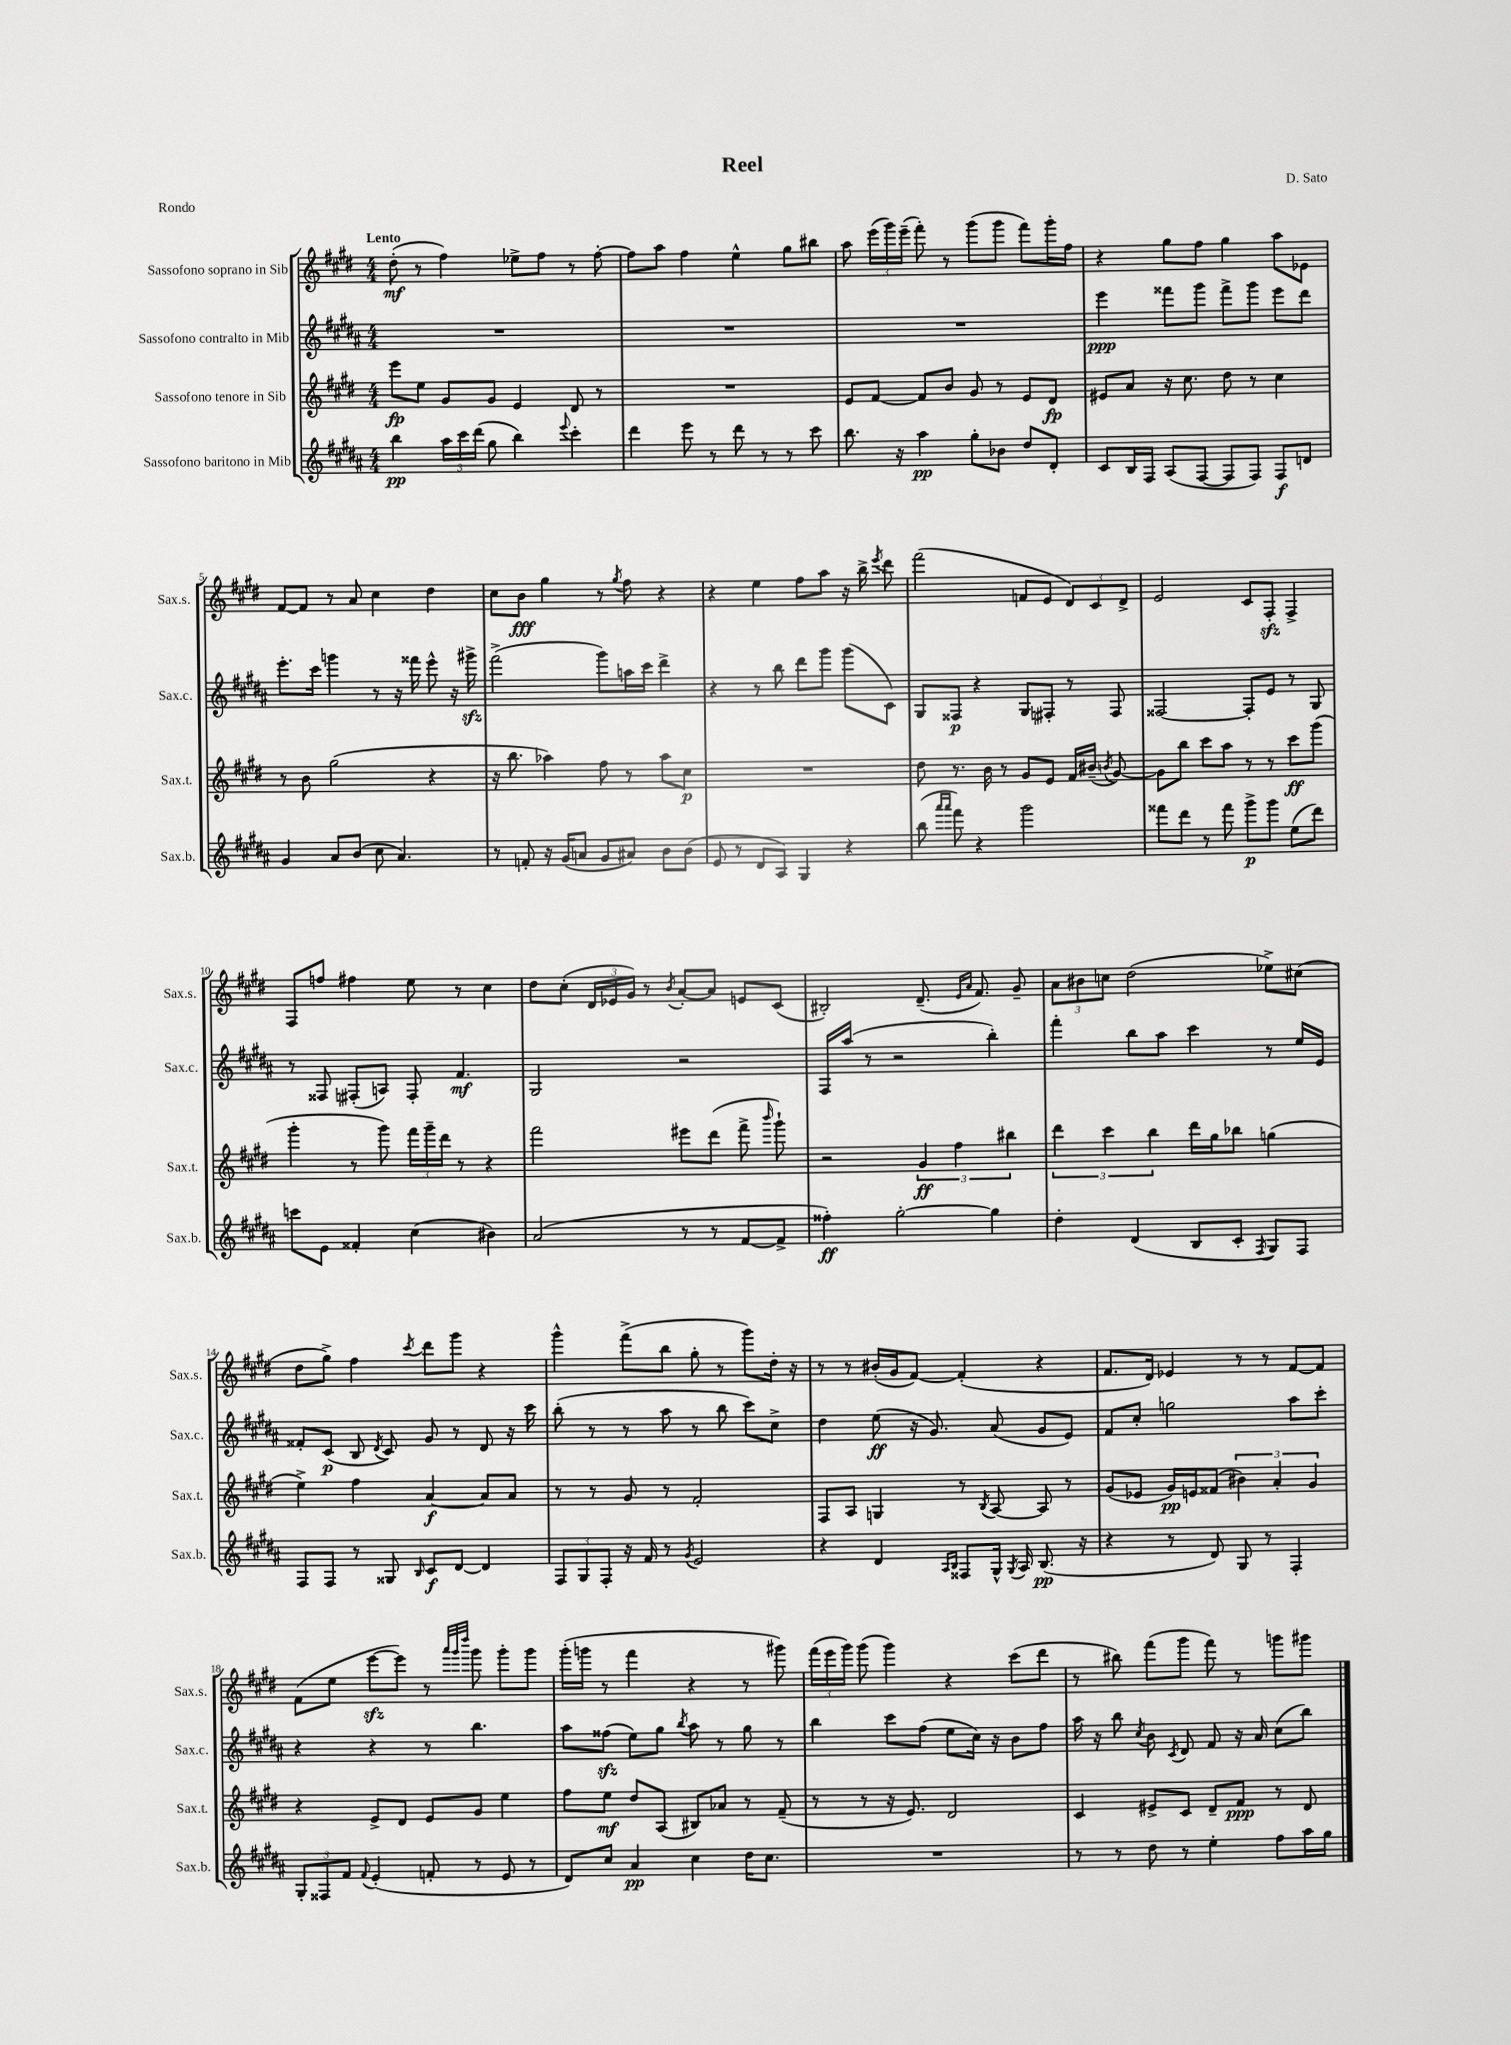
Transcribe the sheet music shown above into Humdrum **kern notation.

**kern	**kern	**kern	**kern
*staff4	*staff3	*staff2	*staff1
*clefG2	*clefG2	*clefG2	*clefG2
*k[f#c#g#d#a#]	*k[f#c#g#d#]	*k[f#c#g#d#a#]	*k[f#c#g#d#]
*M4/4	*M4/4	*M4/4	*M4/4
4bb\	8eee\L	1r	(8dd#'\
.	8ee\J	.	8r
24aa#\LL	8g#/L	.	4ff#\)
24ccc#\	.	.	.
(24ddd#\JJ	.	.	.
8gg#\	8g#/J	.	.
4bb\)	4e/	.	8ee-^\L
.	.	.	8ff#\J
8qqeee/	.	.	.
4ccc#'\	8d#/	.	8r
.	8r	.	[8ff#'\
=	=	=	=
4ddd#\	1r	1r	8ff#\]L
.	.	.	8aa\J
8eee\	.	.	4ff#\
8r	.	.	.
8ddd#\	.	.	4ee^^\
8r	.	.	.
8r	.	.	8gg#\L
8ccc#\	.	.	8bb#\J
=	=	=	=
8.bb\	8e/L	1r	8aa\
.	[8f#/J	.	(24eee\LL
.	.	.	24ggg#\)
16r	.	.	.
.	.	.	(24eee~\JJ
4aa#\	8f#/]L	.	8fff#'\)
.	8b/J	.	8r
8gg#'\L	8g#/	.	(8ggg#\L
8b-\J	8r	.	8ggg#\J
8dd#/L	8e/L	.	8fff#\L)
8d#'/J	8d#/J	.	16ggg#'\L
.	.	.	16ff#\JJ
=	=	=	=
8c#/L	8e#/L	4eee\	4r
16B/L	8a/J	.	.
16F#/JJ	.	.	.
(8A#/L	16r	8fff##\L	8gg#\L
.	8.cc#\	.	.
[8F#/J	.	8ggg#\J	8ff#\J
8F#/]L	8dd#\	8fff##^\L	4gg#\
8F#/J)	8r	8ggg#\J	.
8F#/L	4cc#\	8eee\L	8aa\L
8d/J	.	8ddd#\J	8e-\J
=	=	=	=
4g#/	8r	8.eee'\L	[8f#/L
.	8b\	.	8f#/]J
.	.	16ccc#\Jk	.
8a#/L	(2gg#\	4ggg\	8r
(8b/J	.	.	8a/
8cc#\	.	8r	4cc#\
4.a#/)	.	16r	.
.	.	16fff##\	.
.	4r	8eee^^\	4dd#\
.	.	16r	.
.	.	16ggg#^\	.
=	=	=	=
8r	16r	(2fff#^\	8cc#\L
.	8.bb\	.	.
8f'/	.	.	8b\J
16r	4aa-\)	.	4gg#\
(16g#/LK	.	.	.
8a/J	.	.	.
8g#/L	8ff#\	8ggg#\L)	8r
.	.	.	8qgg#/
8a#/J)	8r	16aa\L	8ff#\
.	.	16ccc#\JJ	.
8b\L	8aa-\L	4ddd#^\	4r
(8b\J	8cc#\J	.	.
=	=	=	=
8e/	1r	4r	4r
8r	.	.	.
8d#/L	.	8r	4ee\
8A#/J)	.	8bb\	.
4G#/	.	8ddd#\L	8ff#\L
.	.	8ggg#\J	8aa\J
4r	.	(8ggg#\L	16r
.	.	.	16bb^\
.	.	.	8qeee/
.	.	8c#\J)	8ddd#\
=	=	=	=
(8bb\	8dd#\	8G#/L	(2fff#\
16qqaaa#/LL	.	.	.
16qqaaa#/JJ	.	.	.
8fff#\)	8.r	8F##/J	.
4r	.	4r	.
.	16b\	.	.
.	8r	.	.
2ggg#\	8g#/L	8G#/L	8f/L
.	8e/J	8F#'/J	8e/J
.	16f#/LL	8r	12d#/L)
.	(16b#~/JJ	.	.
.	.	.	12c#/
.	8qb/	.	.
.	[8g#/)	8F#/	.
.	.	.	12d#^/J
=	=	=	=
8fff##\L	8g#\]L	[2F##/	2e/
8ddd#\J	8bb\J	.	.
8r	8ccc#\L	.	.
8fff##\	8aa\J	.	.
8ggg#^\L	8r	8F##'/]L	8c#/L
8ggg#\J	8r	8e/J	8F#'/J
(8ee\L	8ccc#\L	8r	4F#^/
8ddd#\J)	(8ggg#\J	8G#/	.
=	=	=	=
8ccc\L	4ggg#'\	8r	8F#/L
8e\J	.	8F##/	8ff/J
4f##'/	8r	(8F#'/L	4ff#\
.	8ggg#\)	8A/J)	.
(4cc#\	24fff#\LL	8F#'/	8ee\
.	24ggg#~\	.	.
.	24ddd#\JJ	.	.
.	8r	4.f#/	8r
4b#\)	4r	.	4cc#\
=	=	=	=
(2a#/	2fff#\	2G#/	8dd#\L
.	.	.	(8cc#'\J
.	.	.	24d#/LL
.	.	.	24e-/
.	.	.	24g#/JJ)
.	.	.	8r
.	.	.	8qb/
8r	8eee#\L	2r	[8a'/L
8r	(8ddd#\J	.	8a/]J
[8f#/L	8fff#^\	.	8e/L
.	16qqbbb/	.	.
8f#^/]J	8ggg#`\)	.	(8c#/J
=	=	=	=
4ff##'\)	2r	16F#/LL	2B#'/)
.	.	(16aa#/JJ	.
.	.	8r	.
[2gg#'\	.	2r	.
.	6g#/	.	(8.d#~/
.	6ff#\	.	.
.	.	.	16qqe/LL
.	.	.	16qqa/JJ
.	.	.	8.f#/)
4gg#\]	.	4bb'\)	.
.	6bb#\	.	.
.	.	.	8g#~/
=	=	=	=
4dd#'\	6ddd#\	4fff#'\	12a\L
.	.	.	12b#\
.	6ccc#\	.	12cc\J
(4d#/	.	8bb\L	(2dd#\
.	6bb\	.	.
.	.	8aa#\J	.
8B/L	16ddd#\LL	4ccc#\	.
.	16gg#\J	.	.
8c#'/J	8bb-\J	.	.
8qF#/	.	.	.
8G#/L)	(4gg\	8r	8ee-^\L)
8F#/J	.	16ee/LL	(8cc#\J
.	.	16e/JJ	.
=	=	=	=
8F#/L	4ee^\)	8f##'/L	8dd#\L
8F#/J	.	(8c#/J	8gg#^\J)
8r	4ff#\	8B/	4ff#\
.	.	8qd#/	.
8G##/	.	8c#/)	.
16qqB/	.	.	8qccc#/
8c#/L	[4a/	8g#/	8ddd#\L
[8d#/J	.	8r	8ggg#\J
4d#/]	8a/]L	8d#/	4r
.	8a/J	16r	.
.	.	16ccc#\	.
=	=	=	=
12F#/L	8r	(8bb'\	4ggg#^^\
12G#/	.	.	.
.	8r	8r	.
12F#'/J	.	.	.
16r	8g#/	8r	(8fff#^\L
16f#/	.	.	.
8r	8r	8aa#\	8bb\J
8qg#/	.	.	.
2e/	2f#'/	8r	8gg#'\
.	.	8bb\	8r
.	.	8ccc#\L)	8ggg#\L)
.	.	8cc#^\J	16dd#'\Jk
.	.	.	16r
=	=	=	=
4r	8F#/L	4dd#\	8r
.	8A/J	.	8r
4d#/	4G/	(8ee\	(16b#'/LL
.	.	.	16g#/J
.	.	16r	[8f#/J)
.	.	8.g#/)	.
16qqA#/LL	.	.	.
16qqB/JJ	.	.	.
8F##/L	8r	.	(4f#'/]
.	8qB/	.	.
16G#^^/Jk	[8A/	(8a#/	.
8qG#/	.	.	.
16A#/	.	.	.
(8.B/	8A/]	8g#/L	4r
.	8r	8e/J)	.
16r	.	.	.
=	=	=	=
4r	(8g#/L	8f#/L	8.f#/L
.	8e-/J	8cc#'/J	.
.	.	.	16d#/Jk)
8r	16g#/LL)	2gg\	4e-/
.	16e/J	.	.
8d#/)	(8f##/J	.	.
8G#/	6b#\)	.	8r
8r	.	.	8r
.	6a'/	.	.
4F#'/	.	8aa#\L	[8f#/L
.	6g#/	.	.
.	.	8ccc#'\J	8f#/]J
=	=	=	=
12G#'/L	4r	4r	(8f#\L
12F##/	.	.	.
.	.	.	8ee\J
12f#/J	.	.	.
8qqf#/	.	.	.
(4e'/	8e^/L	4r	[8eee\L
.	8d#/J	.	8eee\]J)
8f'/	8e/L	8r	8r
.	.	.	32qqaaa/LLL
.	.	.	32qqggg#/
.	.	.	32qqdddd#/JJJ
8r	8g#/J	4.bb\	8ggg#\
8e/	4ee\	.	8ggg#'\L
8r	.	.	8ggg#\J
=	=	=	=
8d#/L)	8ff#\L	8aa#\L	(16ggg#'\LL
.	.	.	16ggg\JJ
8cc#/J	8ee\J	(8ff##\J	8r
4a#/	8dd#/L	8ee\L)	4fff#\
.	(8A/J	8gg#\J	.
.	.	8qbb/	.
4cc#\	8B#/L)	8aa#\	4r
.	8a-/J	8r	.
16dd#\LK	8r	8gg#\	8r
8.cc#\J	.	.	.
.	(8f#~/	8r	8ggg#\)
=	=	=	=
1r	8r	4bb\	(24fff#\LL
.	.	.	24eee\
.	.	.	24ggg#\JJ)
.	8r	.	(8ggg#\
.	16r	8ccc#\L	4ggg#\)
.	8.e/)	.	.
.	.	(8ff#\J	.
.	2d#/	8ee\L	4r
.	.	16cc#\Jk)	.
.	.	16r	.
.	.	8b\L	(8ccc#\L
.	.	8ff#\J	8ddd#\J
=	=	=	=
8r	4c#/	16aa#\	8r
.	.	16r	.
8r	.	8bb\	8bb#\)
.	.	8qcc#/	.
8dd#\	8e#^/L	8b\	(8fff#\L
.	.	8qc#/	.
8r	8c#/J	8d#/	8ggg#\J
4ee'\	8d#~/L	8f#/	8fff#\)
.	8f#/J	16r	8r
.	.	16a#/	.
8ff#\L	8r	(8cc#\L	8ggg\L
16aa#\L	8d#/	8bb\J)	8ggg#\J
16gg#\JJ	.	.	.
==	==	==	==
*-	*-	*-	*-
